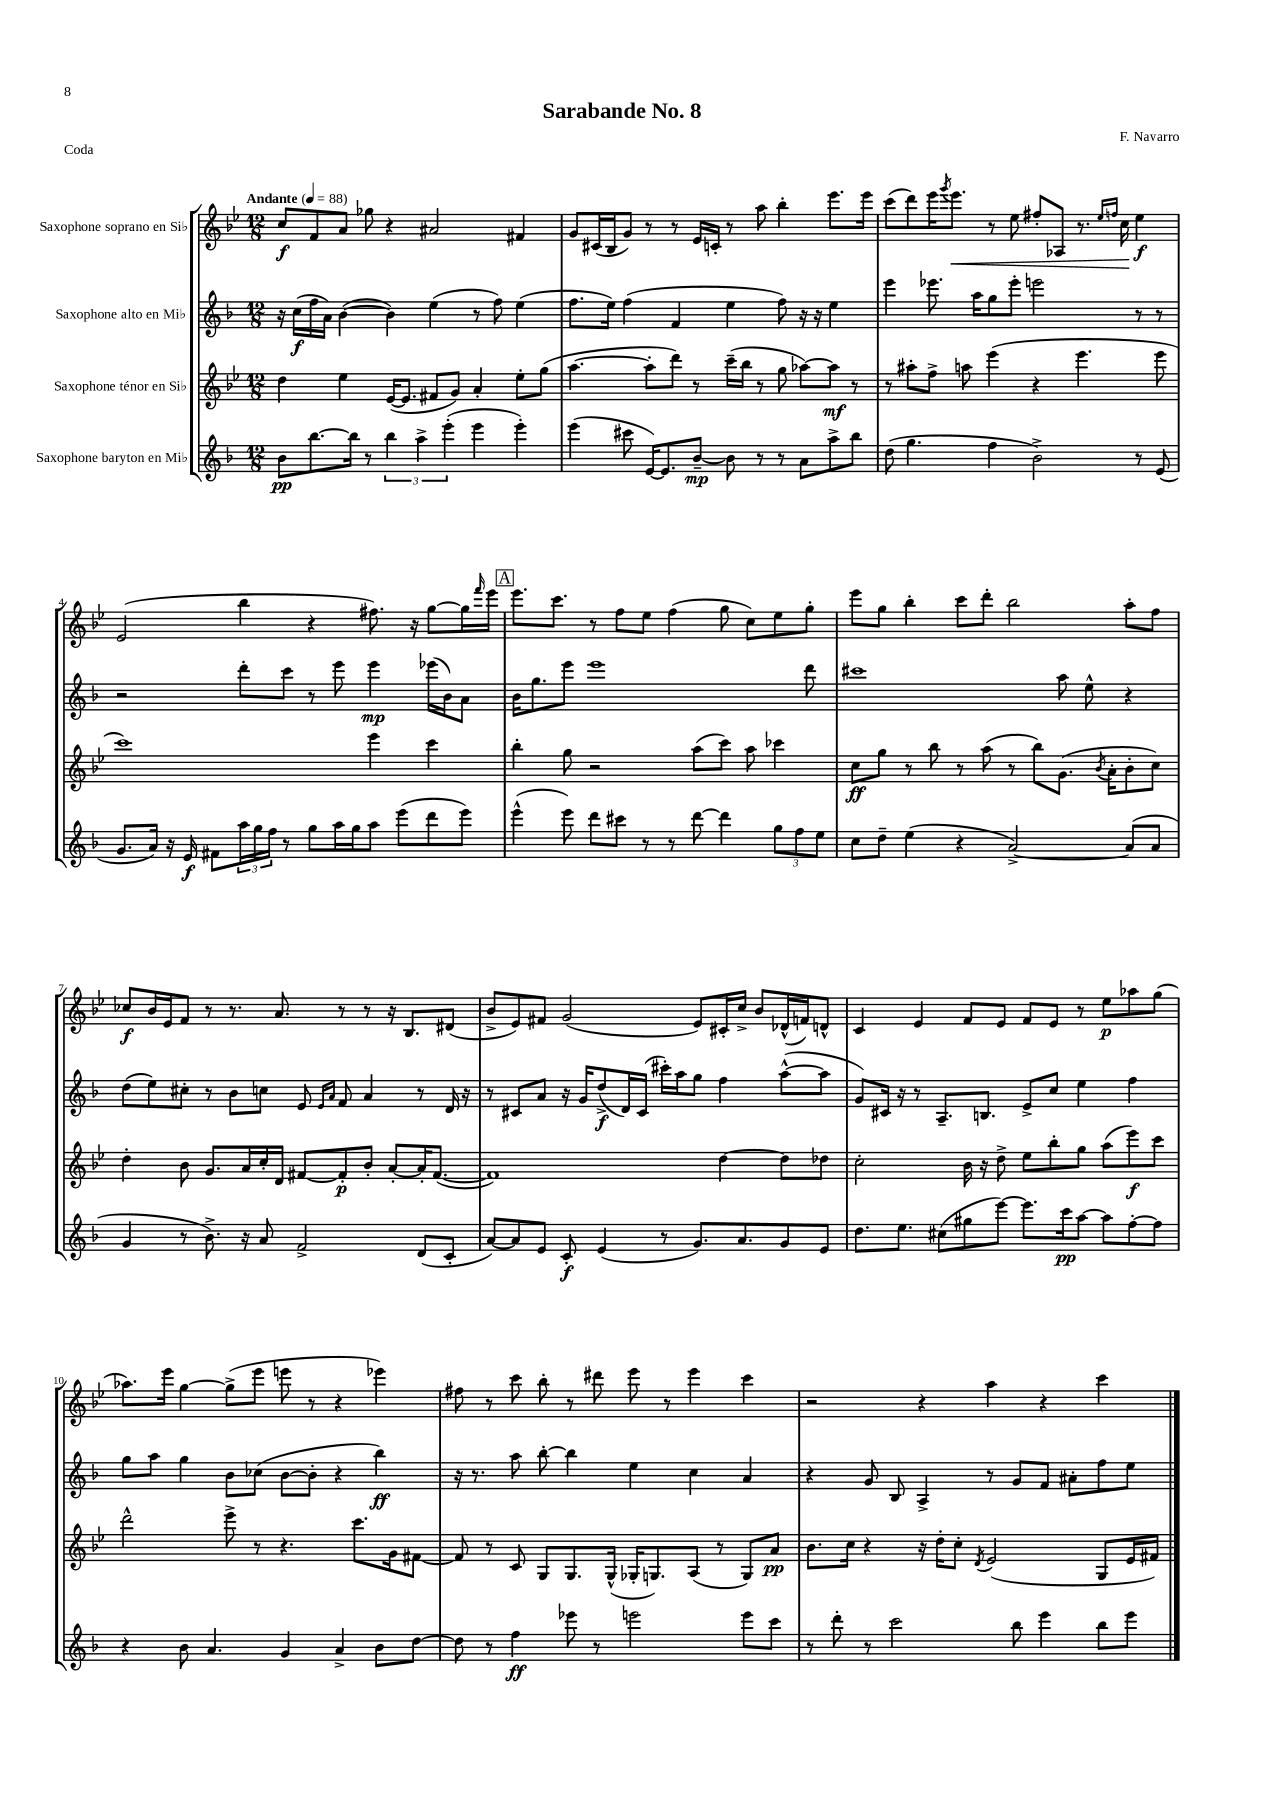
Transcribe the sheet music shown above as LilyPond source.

\header { title = "Sarabande No. 8" composer = "F. Navarro" piece = "Coda" }
<<
\new StaffGroup <<
\new Staff = "s0" \with { instrumentName = "Saxophone soprano en Sib" } {
    \clef treble \key bes \major \numericTimeSignature \time 12/8 \tempo "Andante" 4 = 88
    c''8\f f'8 a'8 ges''8 r4 ais'2 fis'4 |
    g'8 cis'16( bes16 g'8) r8 r8 ees'16 c'16-. r8 a''8 bes''4-. ees'''8. ees'''16 |
    c'''8( d'''8) ees'''16 \acciaccatura { g'''8 } ees'''8.\< r8 ees''8 fis''8-. aes8 r8. \grace { ees''16 f''16 } c''16\! ees''4\f |
    ees'2( bes''4 r4 fis''8.) r16 g''8~ g''16 \grace { f'''16 } ees'''16 |
    \mark \markup { \box "A" } ees'''8. c'''8. r8 f''8 ees''8 f''4( g''8 c''8) ees''8 g''8-. |
    ees'''8 g''8 bes''4-. c'''8 d'''8-. bes''2 a''8-. f''8 |
    ces''8\f bes'16 ees'16 f'8 r8 r8. a'8. r8 r8 r16 bes8. dis'8( |
    bes'8-> ees'8) fis'8 g'2( ees'8) cis'16-. c''16-> bes'8 des'16-^( f'16) d'8-^ |
    c'4 ees'4 f'8 ees'8 f'8 ees'8 r8 ees''8\p aes''8 g''8( |
    aes''8.) ees'''16 g''4~ g''8->( ees'''8 e'''8 r8 r4 ees'''4) |
    fis''8 r8 c'''8 bes''8-. r8 dis'''8 ees'''8 r8 ees'''4 c'''4 |
    r2 r4 a''4 r4 c'''4 \bar "|." |
}
\new Staff = "s1" \with { instrumentName = "Saxophone alto en Mib" } {
    \clef treble \key f \major \numericTimeSignature \time 12/8
    r16 c''16\f( f''16 a'16) bes'4~( bes'4) e''4( r8 f''8) e''4( |
    f''8. e''16) f''4( f'4 e''4 f''8) r16 r16 e''4 |
    e'''4 ees'''8. a''16 g''8 ees'''8-. e'''2 r8 r8 |
    r2 d'''8-. c'''8 r8 e'''8 e'''4\mp ees'''16( bes'16) a'8 |
    \mark \markup { \box "A" } bes'16 g''8. e'''8 e'''1 d'''8 |
    cis'''1 a''8 e''8-^ r4 |
    d''8( e''8) cis''8-. r8 bes'8 c''8 e'8 \grace { e'16 a'16 } f'8 a'4 r8 d'16 r16 |
    r8 cis'8 a'8 r16 g'16 d''8->\f( d'16) cis'16( cis'''16-.) a''16 g''8 f''4 a''8~-^( a''8 |
    g'8) cis'16 r16 r8 a8.-- b8. e'8-> c''8 e''4 f''4 |
    g''8 a''8 g''4 bes'8 ces''8( bes'8~ bes'8-. r4 bes''4\ff) |
    r16 r8. a''8 bes''8~-. bes''4 e''4 c''4 a'4 |
    r4 g'8 bes8 a4-> r8 g'8 f'8 ais'8-. f''8 e''8 \bar "|." |
}
\new Staff = "s2" \with { instrumentName = "Saxophone ténor en Sib" } {
    \clef treble \key bes \major \numericTimeSignature \time 12/8
    d''4 ees''4 ees'16~( ees'8. fis'8 g'8) a'4-. ees''8-. g''8( |
    a''4.~ a''8-. d'''8) r8 c'''16--( bes''16 r8 g''8 aes''8~) aes''8\mf r8 |
    r8 ais''8-. f''8-> a''8 ees'''4( r4 ees'''4. ees'''8 |
    c'''1) ees'''4 c'''4 |
    \mark \markup { \box "A" } bes''4-. g''8 r2 a''8( c'''8) a''8 ces'''4 |
    c''8\ff g''8 r8 bes''8 r8 a''8( r8 bes''8) g'8.( \acciaccatura { bes'8 } a'16-. bes'8-. c''8) |
    d''4-. bes'8 g'8. a'16 c''16-. d'16 fis'8~ fis'8-.\p bes'8-. a'8~-. a'16-. fis'8.~( |
    fis'1) d''4~ d''8 des''8 |
    c''2-. bes'16 r16 d''8-> ees''8 bes''8-. g''8 a''8( ees'''8\f) c'''8 |
    d'''2-^ ees'''8-> r8 r4. c'''8. g'16 fis'8~ |
    fis'8 r8 c'8 g8 g8. g16-^( ges16-. g8.) a8( r8 g8) a'8\pp |
    bes'8. c''16 r4 r16 d''16-. c''8-. \acciaccatura { d'8 } ees'2( g8 ees'16 fis'16) \bar "|." |
}
\new Staff = "s3" \with { instrumentName = "Saxophone baryton en Mib" } {
    \clef treble \key f \major \numericTimeSignature \time 12/8
    bes'8\pp bes''8.~ bes''16 r8 \tuplet 3/2 { bes''4 a''4-> e'''4-.( } e'''4 e'''4-.) |
    e'''4( cis'''8 e'16~) e'8. bes'8~--\mp bes'8 r8 r8 a'8 a''8-> bes''8 |
    d''8( g''4. f''4 bes'2->) r8 e'8( |
    g'8. a'16) r16 e'16\f fis'8 \tuplet 3/2 { a''16 g''16 f''16 } r8 g''8 a''16 g''16 a''8 e'''8( d'''8 e'''8) |
    \mark \markup { \box "A" } e'''4-^( e'''8) d'''8 cis'''8 r8 r8 d'''8~ d'''4 \tuplet 3/2 { g''8 f''8 e''8 } |
    c''8 d''8-- e''4( r4 a'2~->) a'8( a'8 |
    g'4 r8 bes'8.->) r16 a'8 f'2-> d'8( c'8-. |
    a'8~) a'8 e'8 c'8-.\f e'4( r8 g'8.) a'8. g'8 e'8 |
    d''8. e''8. cis''8( gis''8 e'''8~) e'''8. c'''16\pp a''8~ a''8 f''8~-. f''8 |
    r4 bes'8 a'4. g'4 a'4-> bes'8 d''8~ |
    d''8 r8 f''4\ff ees'''8 r8 e'''2 e'''8 c'''8 |
    r8 d'''8-. r8 c'''2 bes''8 e'''4 bes''8 e'''8 \bar "|." |
}
>>
>>
